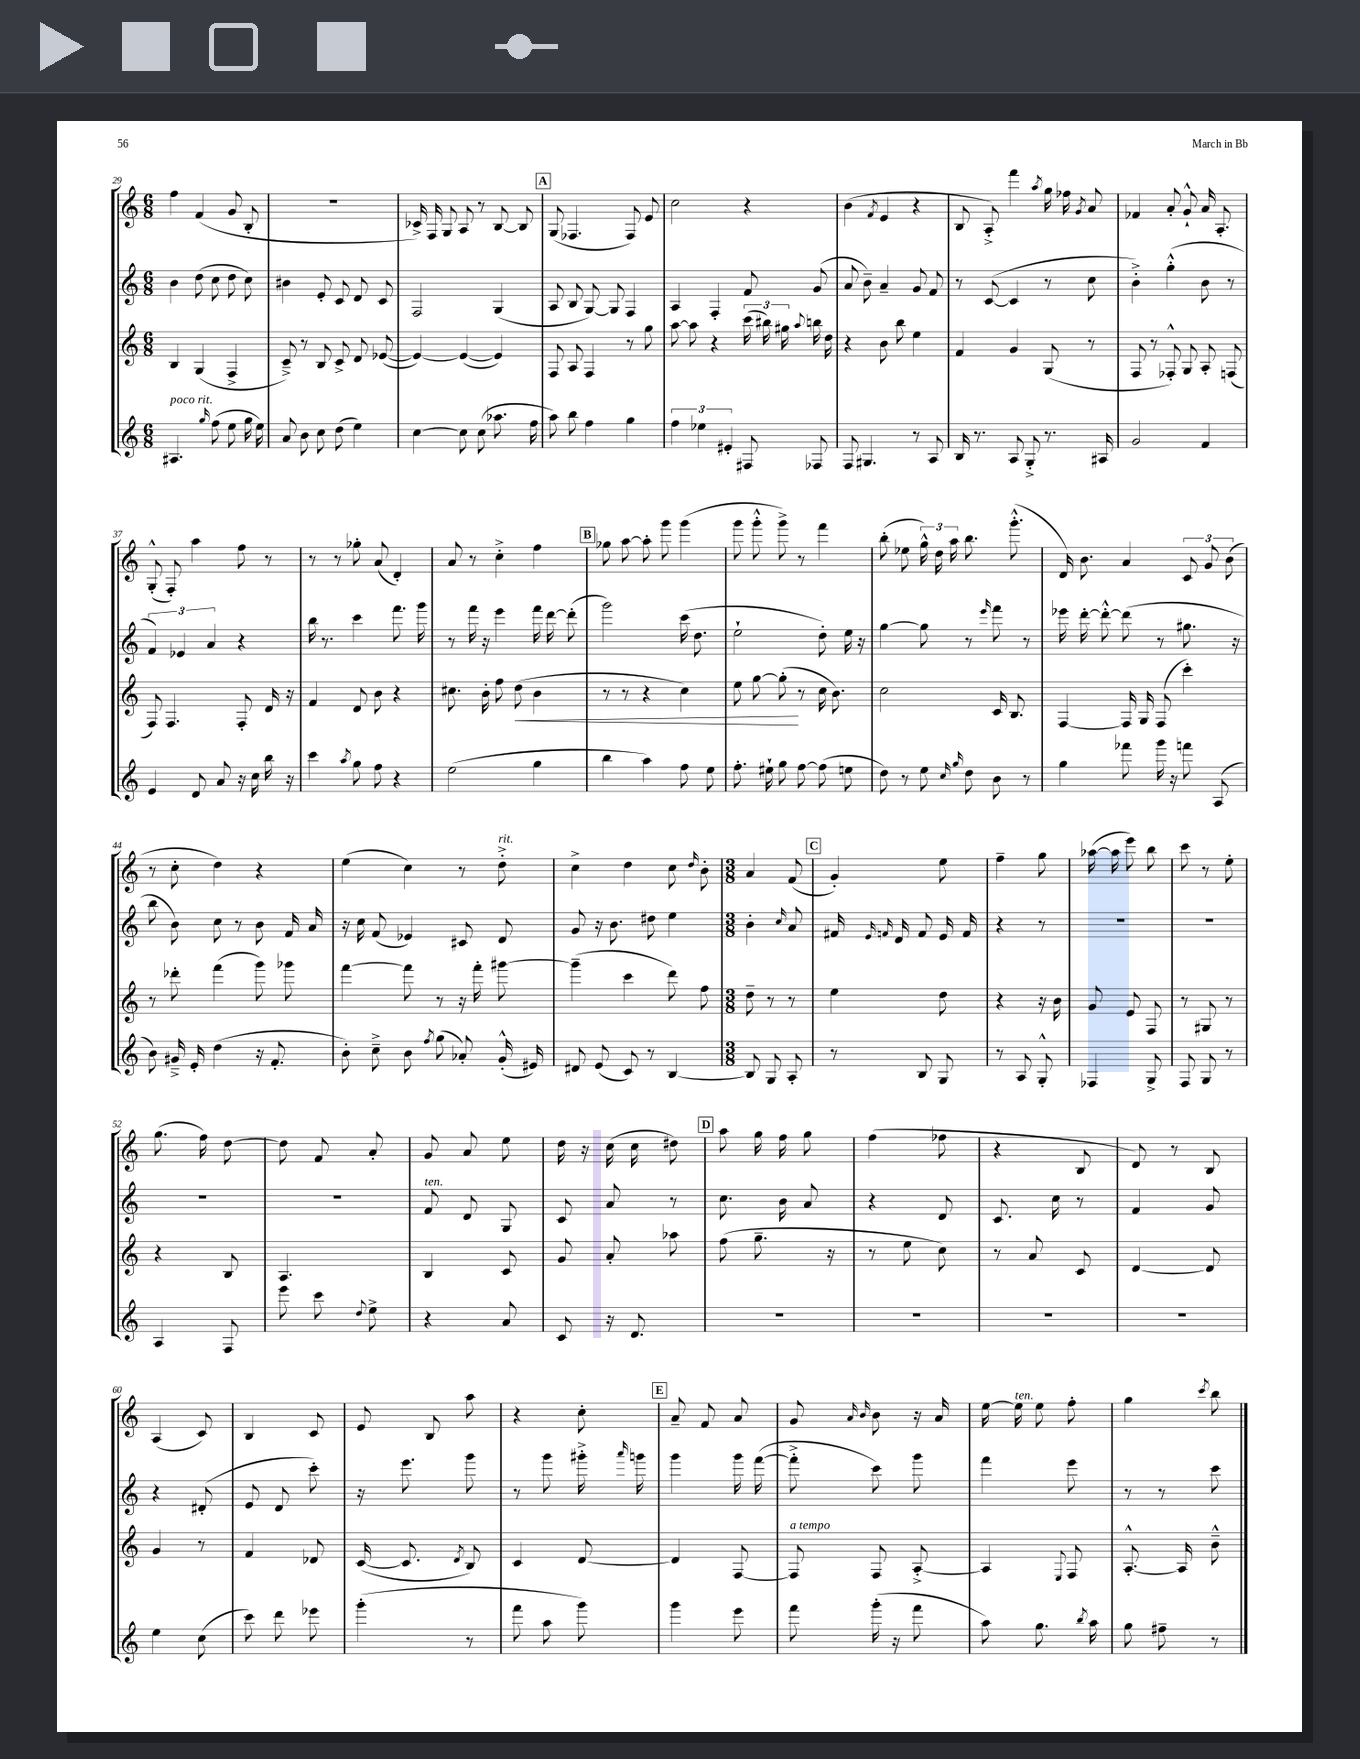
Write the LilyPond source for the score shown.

<<
\new StaffGroup <<
\new Staff = "s0" {
    \clef treble \key c \major \numericTimeSignature \time 6/8
    \autoBeamOff f''4 f'4( g'8 b8-. |
    R2. |
    ces'16->) f16 g8 a8 r8 b8~ b8 |
    \mark \markup { \box "A" } g8( fes4. fes8) e'8 |
    c''2 r4 |
    b'4( \acciaccatura { f'8 } e'4 r4 |
    b8 a8-.->) f'''4 \acciaccatura { a''8 } g''16 fes''16 \acciaccatura { g'8 } a'8 |
    fes'4 a'8-. g'8-!-^ a'16 a8.-. |
    g8-.-^( f8-.) a''4 f''8 r8 |
    r8 r8 ges''8-. a'8( d'4-.) |
    a'8 r8 c''4-.-> f''4 |
    \mark \markup { \box "B" } ges''8 a''8~ a''8-. g'''8 g'''4( |
    g'''8 g'''8-.-^ g'''8->) r8 f'''4 |
    b''8-.( ees''8 \tuplet 3/2 { g''16-^) d''16 a''16 } b''8. g'''8.-.-^( |
    d'16) b'8. a'4 \tuplet 3/2 { c'8 g'8 b'8( } |
    r8 c''8-. d''4) r4 |
    e''4( c''4) r8 d''8-.->^\markup { \italic "rit." } |
    c''4-> d''4 c''8 \grace { d''16 } b'8-. |
    \numericTimeSignature \time 3/8 a'4 f'8( |
    \mark \markup { \box "C" } g'4-.) e''8 |
    f''4-- g''8 |
    aes''16~( aes''16 e'''8) b''8 |
    c'''8 r8 e''8-. |
    g''8.( f''16) d''8~ |
    d''8 f'8 a'8-. |
    g'8 a'8 e''8 |
    d''16 r16 c''16( c''16 dis''8) |
    \mark \markup { \box "D" } a''8 g''16 f''16 g''8 |
    f''4( fes''8 |
    r4 b8 |
    d'8) r8 b8 |
    a4( c'8) |
    b4 c'8 |
    e'8 b8 a''8 |
    r4 c''8-. |
    \mark \markup { \box "E" } a'8-- f'8 a'8 |
    g'8 \grace { a'16 b'16 } b'8 r16 a'16 |
    e''16~ e''16^\markup { \italic "ten." } e''8 f''8-. |
    g''4 \acciaccatura { c'''8 } b''8 \bar "|." |
}
\new Staff = "s1" {
    \clef treble \key c \major \numericTimeSignature \time 6/8
    \autoBeamOff b'4 d''8( c''8 d''8 c''8) |
    bis'4 e'8-. c'8 d'8 c'8 |
    f2 g4( |
    \mark \markup { \box "A" } a8 b8 g8~) g8 f4 |
    a4 f4-. f'8 g'8( |
    a'8 b'8--) a'4-- g'8 f'8 |
    r8 c'8~( c'4 r8 c''8 |
    b'4-.->) g''4-.-^( b'8 r8 |
    \tuplet 3/2 { f'4) ees'4 a'4 } r4 |
    b''16 r8. c'''4 f'''8. g'''16 |
    r8 f'''16 r16 e'''4 f'''16 d'''16~ d'''8-.( |
    \mark \markup { \box "B" } g'''2) c'''16( d''8. |
    e''2-! d''8-.) e''16 r16 |
    g''4~ g''8 r8 \grace { e'''16 } f'''8 r8 |
    ees'''16 d'''16~-. d'''8~-.-^ d'''8( r8 gis''8. r16 |
    b''8 b'8) c''8 r8 b'8 f'16 a'16 |
    r16 c''16 f'8( ees'4) cis'8 d'8 |
    g'8 r16 b'8. dis''8 e''4 |
    \numericTimeSignature \time 3/8 b'4-. \grace { c''16 } a'8 |
    \mark \markup { \box "C" } fis'16 \grace { e'16 f'16 } d'16 f'8 e'16 f'16 |
    r4 r8 |
    R4. |
    R4. |
    R4. |
    R4. |
    f'8^\markup { \italic "ten." } d'8 g8 |
    c'8 a'8 r8 |
    \mark \markup { \box "D" } c''8. b'16 a'8 |
    r4 d'8 |
    c'8. c''16 r8 |
    f'4 g'8 |
    r4 dis'8-.( |
    e'8 d'8 c'''8-.) |
    r16 e'''8. g'''8 |
    r8 g'''8 gis'''16-.-> \grace { a'''16 } g'''16 |
    \mark \markup { \box "E" } g'''4 g'''16 f'''16~( |
    f'''8-.-> c'''8) g'''8 |
    f'''4 e'''8 |
    r8 r8 c'''8 \bar "|." |
}
\new Staff = "s2" {
    \clef treble \key c \major \numericTimeSignature \time 6/8
    \autoBeamOff b4 g4( f4-> |
    c'8--->) r8 b8 c'8-> d'8 ees'8~( |
    ees'4~) ees'4~( ees'4) |
    \mark \markup { \box "A" } f8 a8 f4 r8 g''8 |
    a''8~ a''8 r4 \tuplet 3/2 { c'''16( bis''16) gis''16 } \appoggiatura { a''8 } b''16 d''16 |
    r4 b'8 b''8 e''4 |
    f'4 g'4 g8( r8 |
    f8 r8 fes8-.-^) g8 a8-. f8( |
    f8) f4. f8-. d'16 r16 |
    f'4 d'8 b'8 r4 |
    cis''8. b'16-. f''8 d''8\<( b'4 |
    \mark \markup { \box "B" } r8 r8 r4 c''4) |
    e''8 g''8~ g''8-.\!( r8 c''16 b'8.) |
    c''2 c'16 b8. |
    f4~ f16 g16 f8( c'''4-.) |
    r8 des'''8-. f'''4( g'''8) ges'''8 |
    f'''4~ f'''8 r8 r16 f'''16-. gis'''8~ |
    gis'''4--( c'''4 d'''8) f''8 |
    \numericTimeSignature \time 3/8 d''8-- r8 r8 |
    \mark \markup { \box "C" } e''4 d''8 |
    r4 r16 b'16 |
    g'8 e'8 f8 |
    r8 gis8 r8 |
    r4 b8 |
    a4. |
    b4 c'8 |
    g'8 a'8-. aes''8 |
    \mark \markup { \box "D" } f''8( g''8.-- r16 |
    r8 e''8 c''8) |
    r8 a'8 c'8 |
    d'4~ d'8 |
    g'4 r8 |
    f'4 des'8 |
    c'16~( c'8. \acciaccatura { d'8 } b8) |
    c'4 d'8~ |
    \mark \markup { \box "E" } d'4 f8~ |
    f8^\markup { \italic "a tempo" } f8 a8~-.-> |
    a4 \appoggiatura { e8 } f8 |
    a8.~-.-^ a16 b'8---^ \bar "|." |
}
\new Staff = "s3" {
    \clef treble \key c \major \numericTimeSignature \time 6/8
    \autoBeamOff ais4.^\markup { \italic "poco rit." } \grace { g''16 } f''8( e''8 g''16 e''16) |
    a'8 b'8 c''8 d''8( e''4) |
    c''4~ c''8 c''8( aes''8. f''16 |
    \mark \markup { \box "A" } a''8) b''8 f''4 g''4 |
    \tuplet 3/2 { f''4 ees''4 eis'4-. } fis8 fes8 |
    f8 gis4. r8 a8 |
    b16 r8. a8 g8-.-> r8. ais16 |
    g'2 f'4 |
    e'4 d'8 a'8 r16 c''16 b''16 r16 |
    c'''4 \acciaccatura { a''8 } g''8 f''8 r4 |
    e''2( g''4 |
    \mark \markup { \box "B" } b''4 a''4) f''8 e''8 |
    f''8.-. eis''16-! g''8 f''8~ f''8( e''8 |
    d''8) r8 e''8 \grace { c''16 g''16 } d''8 b'8 r8 |
    g''4 fes'''8 g'''16 r16 f'''8 a8( |
    b'8) gis'16---> e'16-. d''4( r16 f'8.-. |
    b'8-.) c''8---> b'8 \acciaccatura { f''8 } g''8( aes'8-.) g'16-.-^( eis'16) |
    dis'8 e'8( c'8) r8 b4~ |
    \numericTimeSignature \time 3/8 b8 g8 a8-. |
    \mark \markup { \box "C" } r8 b8 g8 |
    r8 a8 g8-.-^ |
    fes4 g8-> |
    f8 g8 r8 |
    a4 f8 |
    e'''8 c'''8 \appoggiatura { d''8 } e''8-> |
    r4 a'8 |
    c'8 r16 d'8. |
    \mark \markup { \box "D" } R4. |
    R4. |
    R4. |
    R4. |
    e''4 c''8( |
    c'''8) d'''8 ees'''8 |
    g'''4-.( r8 |
    f'''8 a''8 g'''8) |
    \mark \markup { \box "E" } g'''4 e'''8 |
    f'''8 g'''16-.( r16 f'''8 |
    a''8) g''8. \acciaccatura { b''8 } a''16 |
    g''8 fis''8-- r8 \bar "|." |
}
>>
>>
\layout { \context { \Score currentBarNumber = #29 } }
